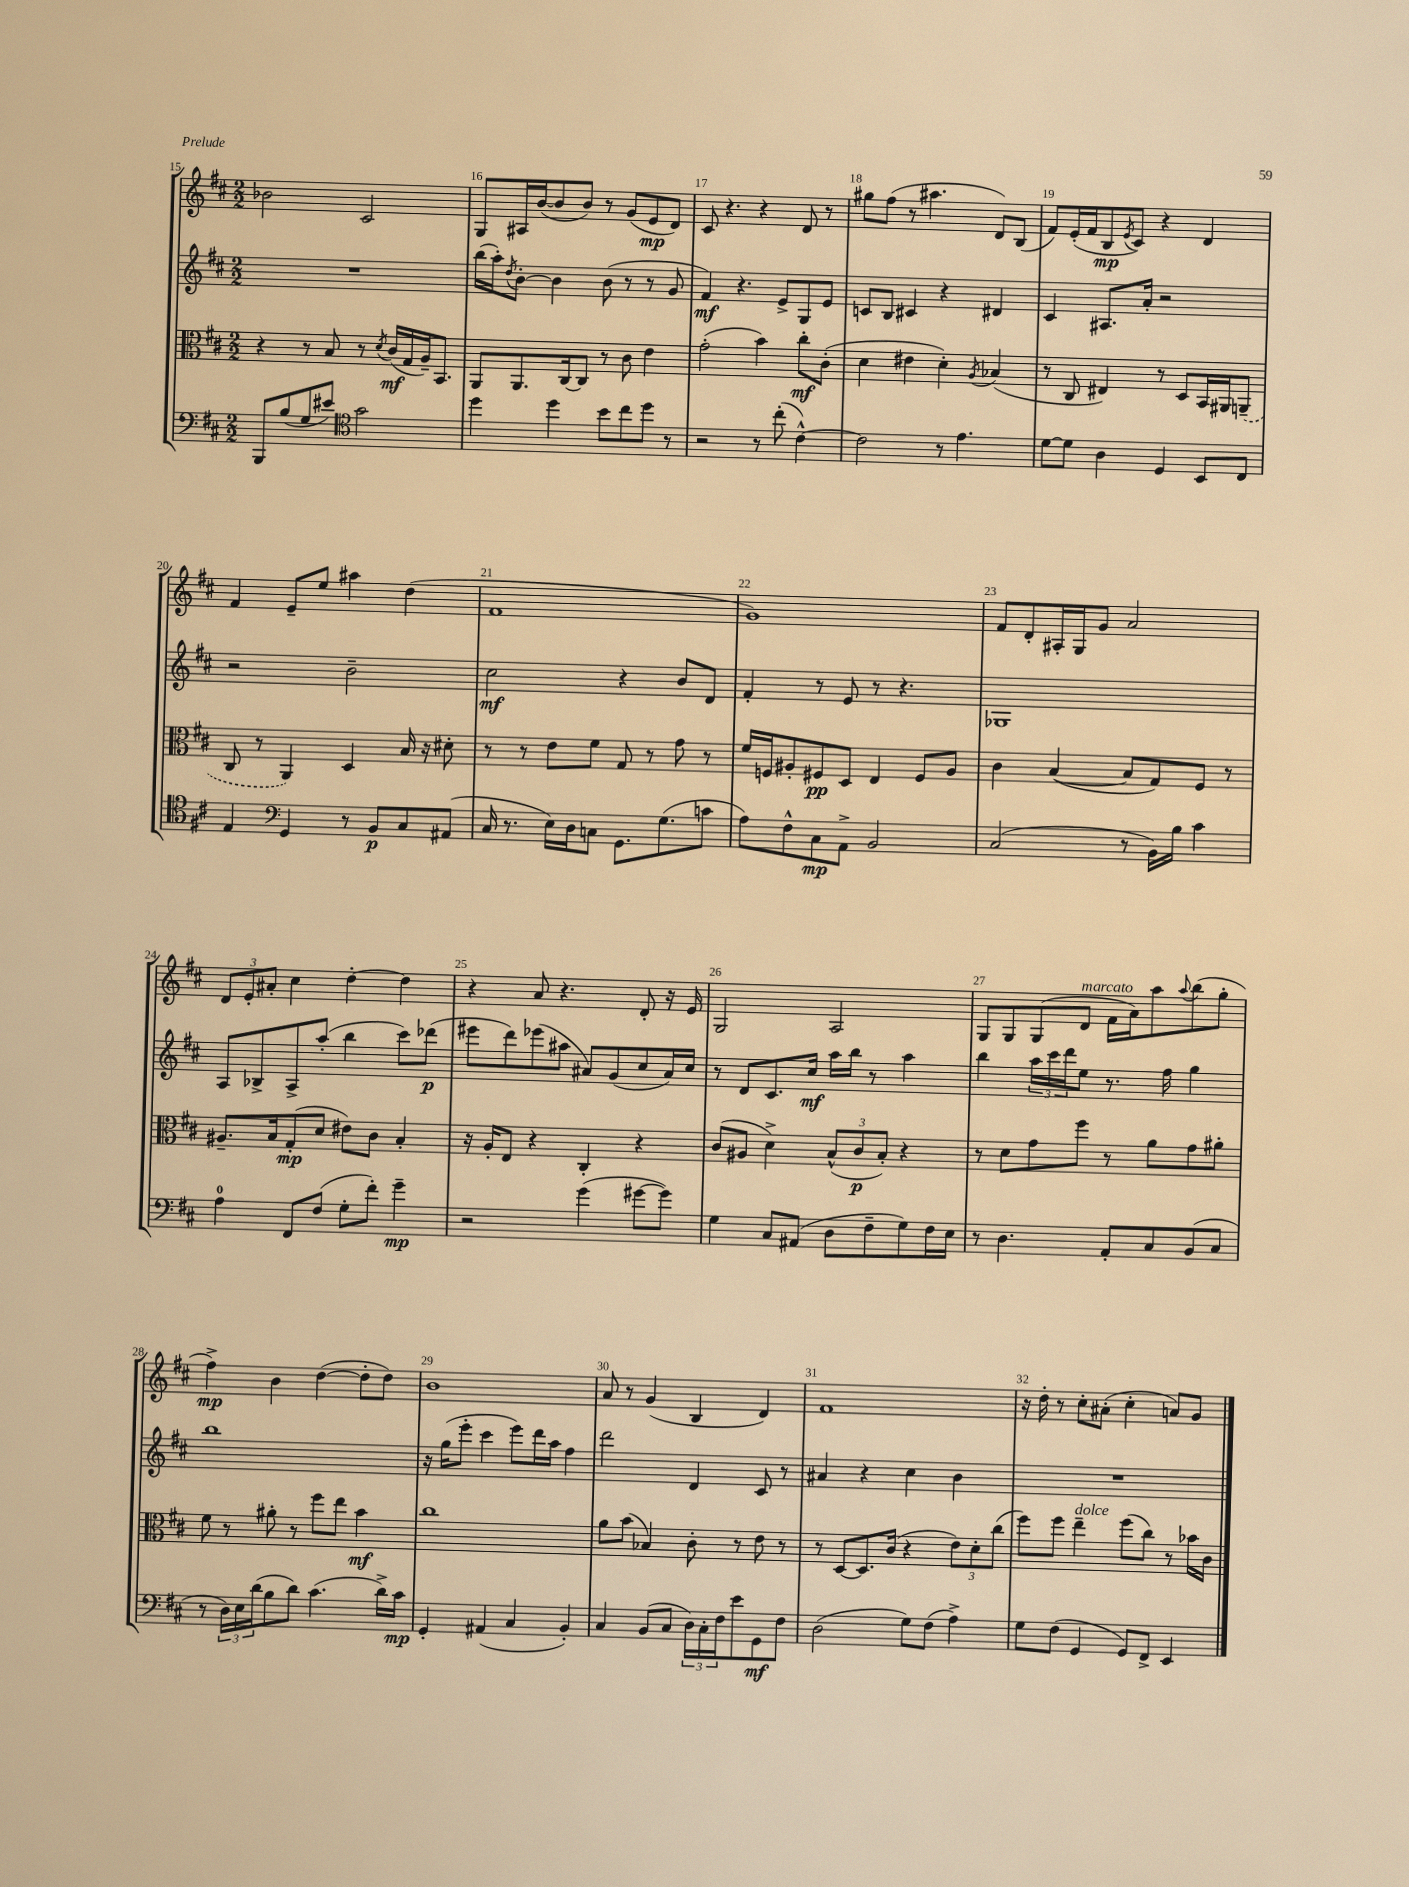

**kern	**kern	**kern	**kern
*staff4	*staff3	*staff2	*staff1
*clefF4	*clefC3	*clefG2	*clefG2
*k[f#c#]	*k[f#c#]	*k[f#c#]	*k[f#c#]
*M2/2	*M2/2	*M2/2	*M2/2
8BBB/L	4r	1r	2b-\
(8B/	.	.	.
8G/	8r	.	.
8e#/J)	8B/	.	.
*clefC4	*	*	*
2g\	8r	.	2c#/
.	8qd/	.	.
.	(16c#/LL	.	.
.	16G/	.	.
.	16A~/J)	.	.
.	8.BB/J	.	.
=	=	=	=
4dd\	8AA/L	(16bb\LL	8G/L
.	.	16aa'\J)	.
.	.	8qdd/	.
.	8.AA/	[8b'\J	16A#/L
.	.	.	([16b/J
4dd\	.	4b\]	8b/]
.	[16C#/k	.	.
.	8C#/]J	.	8b/J)
8b\L	8r	(8b\	8r
8cc#\	8c#\	8r	(8g/L
8dd\J	4e\	8r	8e/
8r	.	8g/	8d/J)
=	=	=	=
2r	(2g'\	4f#/)	8c#/
.	.	.	4.r
.	.	4.r	.
8r	4b\)	.	4r
(8cc#'\	.	8e^/L	.
[4c#^^\)	8cc#'\L	8G/	8d/
.	(8c#'\J	8e/J	8r
=	=	=	=
2c#\]	4d\	8c/L	8gg#\L
.	.	8B/J	(8ff#\J
.	4e#\	4c#/	8r
.	.	.	4.aa#\
8r	4d'\)	4r	.
4.e\	.	.	.
.	8qA/	.	.
.	(4B-/	4d#/	8d/L)
.	.	.	(8B/J
=	=	=	=
[8d\L	8r	4c#/	8f#/L)
8d\]J	8C#/	.	(16e'/L
.	.	.	16f#/J
4A\	4E#/)	8.A#/L	8B/
.	.	.	8qe/
.	.	.	8c#/J)
.	.	16a'/Jk	.
4D/	8r	2r	4r
.	8D/L	.	.
8BB/L	16BB/L	.	4d/
.	16AA#/J	.	.
8C#/J	(8AA~/J	.	.
=	=	=	=
4E/	8C#/	2r	4f#/
.	8r	.	.
*clefF4	*	*	*
4GG/	4AA/)	.	8e~/L
.	.	.	8ee/J
8r	4D/	2b~\	4aa#\
8BB/L	.	.	.
8C#/	16B/	.	(4dd\
.	16r	.	.
(8AA#/J	8d#'\	.	.
=	=	=	=
16C#/	8r	2cc#\	1f#
8.r	.	.	.
.	8r	.	.
16E\LL)	8e\L	.	.
16D\J	.	.	.
8C\J	8f#\J	.	.
8.GG\L	8G/	4r	.
.	8r	.	.
(8.G\	.	.	.
.	8g\	8b/L	.
8c\J	8r	8d/J	.
=	=	=	=
8A\L)	16f#/LL	4f#'/	1g)
.	16F/J	.	.
8F#^^\	8A#'/	.	.
8C#\	8F#/	8r	.
8AA^\J	8D/J	8e/	.
2BB/	4E/	8r	.
.	.	4.r	.
.	8F#/L	.	.
.	8A#/J	.	.
=	=	=	=
(2C#/	4c#\	1G-	8f#/L
.	.	.	8d'/
.	([4B/	.	16A#'/L
.	.	.	16G/J
.	.	.	8g/J
8r	8B/]L	.	2a/
16BB\LL)	8G/)	.	.
16B\JJ	.	.	.
4c#\	8F#/J	.	.
.	8r	.	.
=	=	=	=
4A\	8.A#~/L	8A/L	12d/L
.	.	.	12e'/
.	.	8B-^/	.
.	.	.	12a#'/J
.	16B/k	.	.
8FF#/L	(8G'/	8A^/	4cc#\
(8F#/J	8d/J	(8aa'/J	.
8G'\L	8e#\L)	4bb\	[4dd'\
8f#'\J)	8c#\J	.	.
4g~\	4B'/	8ccc#\L)	4dd\]
.	.	(8ddd-\J	.
=	=	=	=
2r	16r	8eee#\L	4r
.	16A'/LK	.	.
.	8E/J	8ddd\)	.
.	4r	(8eee-\	8a/
.	.	8aa#\J	4.r
(4g\	4C#'/	8a#/L)	.
.	.	(8g/	.
[8g#\L	4r	8cc#/	8d'/
8g#\]J)	.	16a#/L)	16r
.	.	16cc#/JJ	16e/
=	=	=	=
4G\	(8c#/L	8r	2G/
.	8A#/J	8d/L	.
8C#/L	4d^\)	8.c#/	.
(8AA#/J	.	.	.
.	.	16cc#/Jk	.
8D\L	(12B^^/L	16aa\LL	2A/
.	.	16bb\JJ	.
.	12c#/	.	.
8F#~\	.	8r	.
.	12B'/J)	.	.
8G\)	4r	4aa\	.
16F#\L	.	.	.
16E\JJ	.	.	.
=	=	=	=
8r	8r	4bb\	8G/L
4.D\	8d\L	.	8G/
.	8g\	24aa\LL	(8G/
.	.	24ccc#\	.
.	.	24ddd\J	.
.	8ff#\J	8ee\J	8d/J
8AA'/L	8r	8.r	16f#\LL
.	.	.	16a\J)
8C#/	8a\L	.	8aa\
.	.	16ff#\	.
.	.	.	8qqaa/
(8BB/	8g\	4gg\	(8bb\
8C#/J	8a#'\J	.	8gg'\J
=	=	=	=
8r	8f#\	1bb	4ff#^\)
24D\LL)	8r	.	.
24E\	.	.	.
(24d\J	.	.	.
8B\	8a#'\	.	4b\
8d\J)	8r	.	.
(4.c#\	8ff#\L	.	([4dd\
.	8ee\J	.	.
.	4b\	.	8dd'\]L
16d^\LL)	.	.	8dd\J)
16c#\JJ	.	.	.
=	=	=	=
4GG'/	1cc#	16r	1b
.	.	(16gg\LK	.
.	.	8eee'\J	.
(4AA#/	.	4ccc#\	.
4C#/	.	8eee\L)	.
.	.	16ddd\L	.
.	.	16aa\JJ	.
4BB'/)	.	4ff#\	.
=	=	=	=
4C#/	8a\L	2ddd\	8a/
.	(8b\J	.	8r
(8BB/L	4B-/)	.	(4g/
8C#/J	.	.	.
24D\LL)	8c#'\	4d/	4B/
24C#'\	.	.	.
24F#\J	.	.	.
8e\	8r	.	.
8GG\	8e\	8c#/	4d/)
8F#\J	8r	8r	.
=	=	=	=
(2D\	8r	4a#/	1f#
.	[8D/L	.	.
.	8.D/]	4r	.
.	(16c#/Jk	.	.
8G\L)	4r	4cc#\	.
(8F#\J	.	.	.
4A^\)	12e\L)	4b\	.
.	12d'\	.	.
.	(12cc#\J	.	.
=	=	=	=
8G\L	8ff#\L)	1r	16r
.	.	.	16dd'\
(8F#\J	8ff#\J	.	8r
4GG/	4ee~\	.	8cc#'\L
.	.	.	(8a#'\J
8GG/L)	(8ff#\L	.	4cc#'\
8FF#^/J	8cc#\J)	.	.
4EE/	8r	.	8a/L)
.	16b-\LL	.	8g/J
.	16c#\JJ	.	.
==	==	==	==
*-	*-	*-	*-
